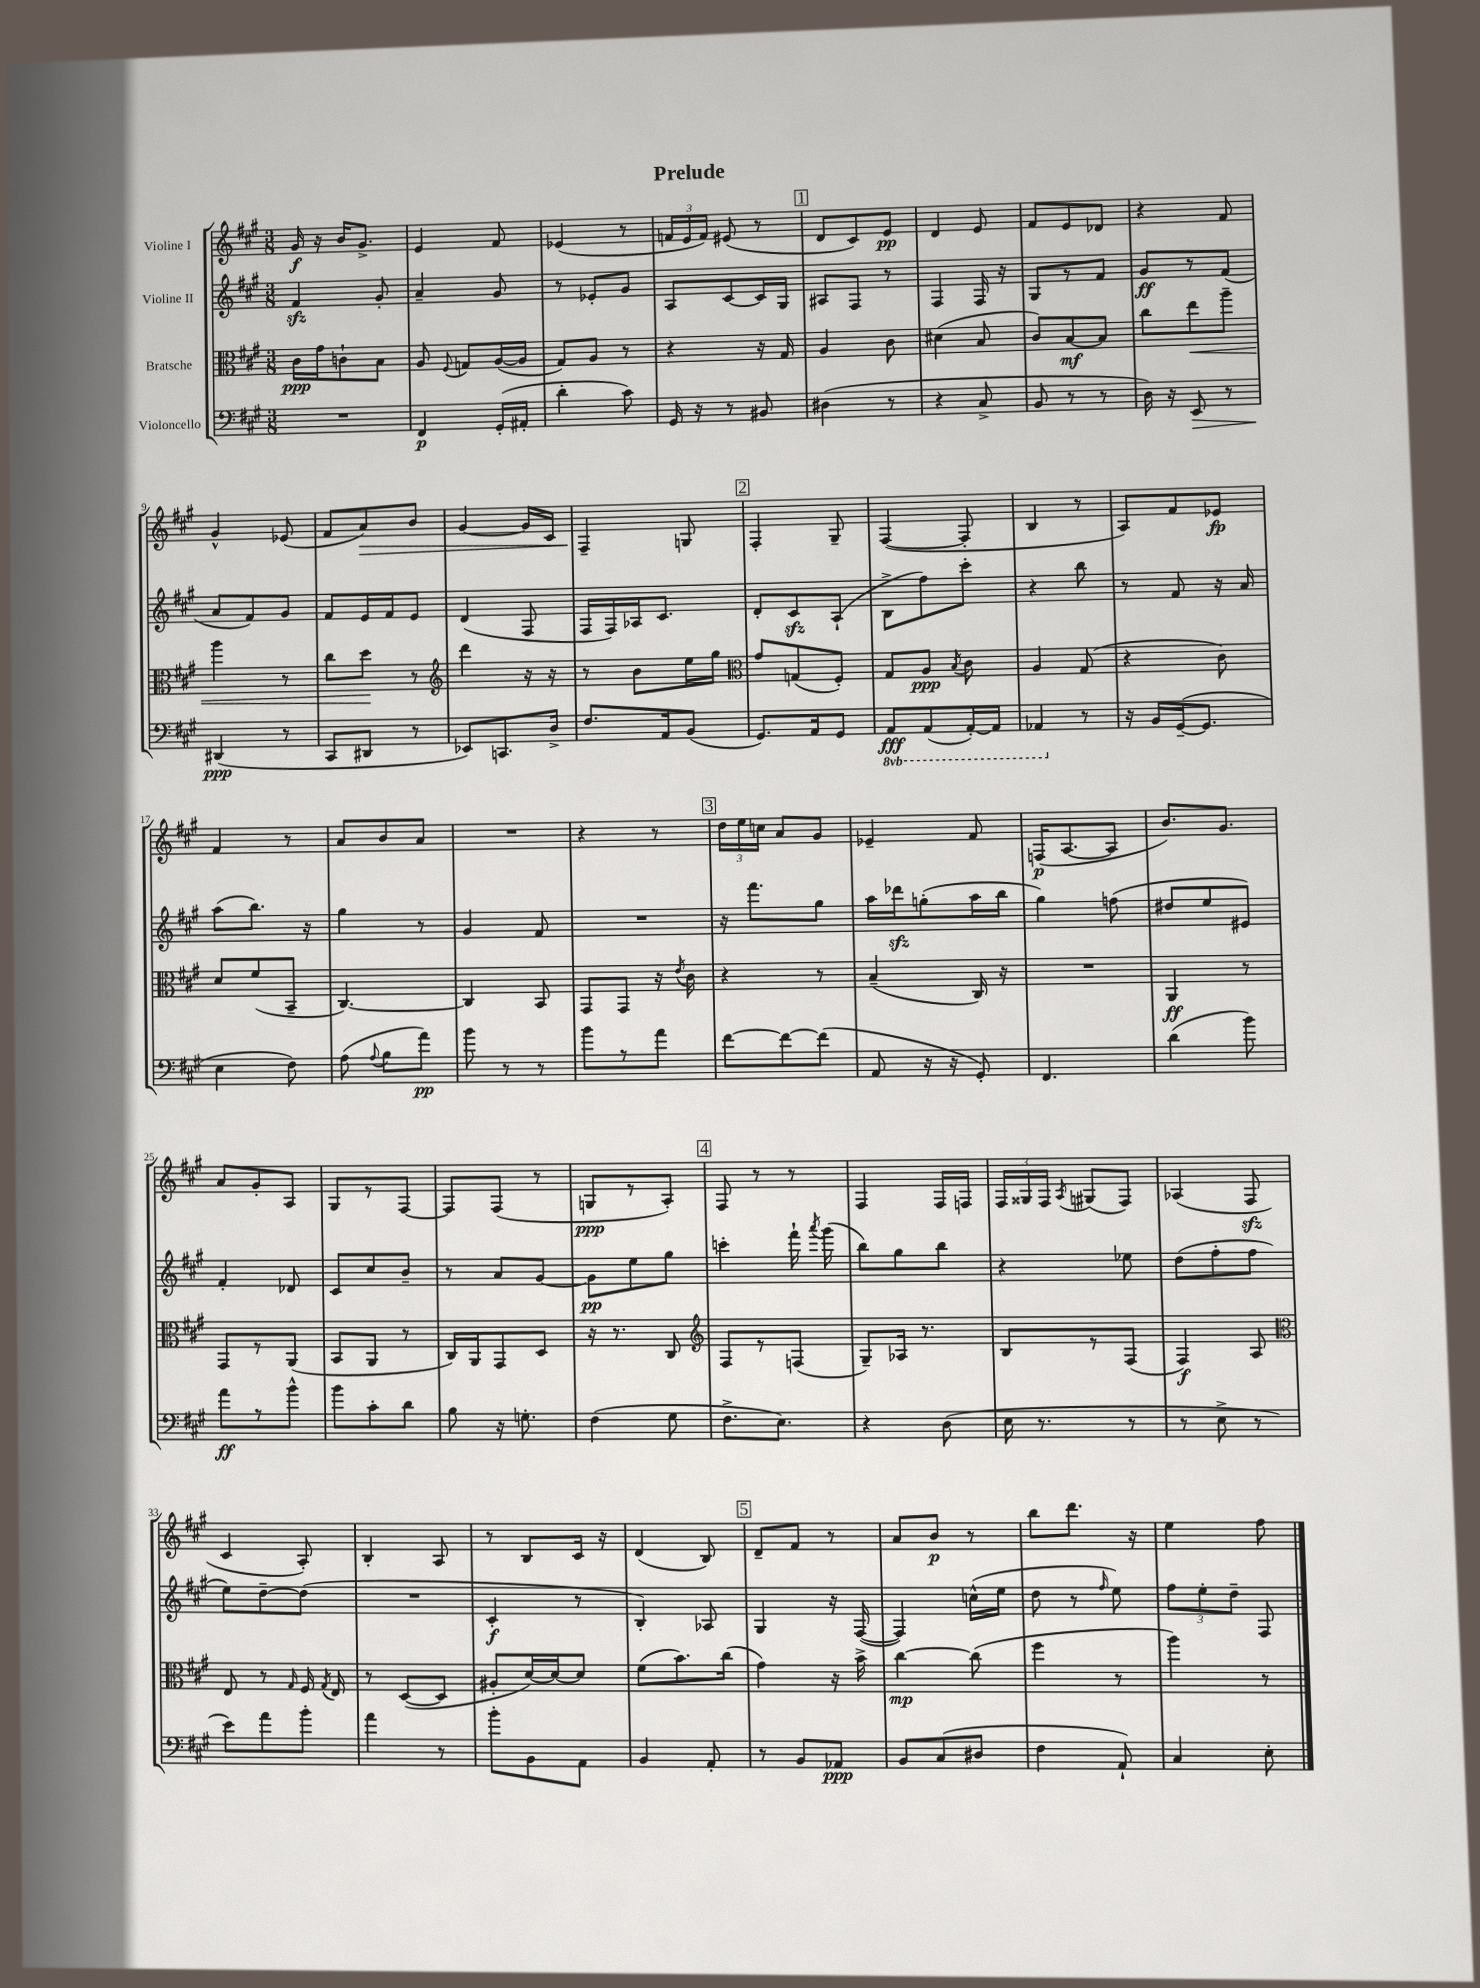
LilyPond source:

\header { title = "Prelude" }
<<
\new StaffGroup <<
\new Staff = "s0" \with { instrumentName = "Violine I" } {
    \clef treble \key a \major \numericTimeSignature \time 3/8
    \autoBeamOff gis'16\f r16 b'16[ gis'8.]-> |
    e'4 fis'8 |
    ees'4( r8 |
    \tuplet 3/2 { f'16[ e'16 f'16]) } eis'8( r8 |
    \mark \markup { \box "1" } d'8[ cis'8) e'8]\pp |
    d'4 e'8 |
    fis'8[ e'8 des'8] |
    r4 fis'8 |
    gis'4-^ ees'8( |
    fis'8[ a'8\>) b'8] |
    gis'4~ gis'16[ cis'16] |
    fis4--\! g8 |
    \mark \markup { \box "2" } fis4-. gis8-- |
    fis4~( fis8-. |
    b4 r8 |
    a8[) fis'8 ees'8]\fp |
    fis'4 r8 |
    a'8[ b'8 a'8] |
    R4. |
    r4 r8 |
    \mark \markup { \box "3" } \tuplet 3/2 { d''16[ e''16 c''16] } a'8[ gis'8] |
    ees'4-- fis'8 |
    f16[\p( a8.~ a8] |
    b'8.[) gis'8.] |
    a'8[ gis'8-. a8] |
    gis8[ r8 fis8]~ |
    fis8[ fis8]( r8 |
    g8[\ppp r8 a8]-.) |
    \mark \markup { \box "4" } fis8 r8 r8 |
    fis4 fis16[ f16] |
    \tuplet 3/2 { fis16[ gisis16 fis16] } \acciaccatura { a8 } gis8[( fis8]) |
    aes4( fis8\sfz |
    cis'4 a8-.) |
    b4-. a8 |
    r8 b8[ cis'16] r16 |
    d'4( b8) |
    \mark \markup { \box "5" } d'8[-- fis'8] r8 |
    a'8[ b'8]\p r8 |
    b''8[ d'''8.] r16 |
    e''4 fis''8 \bar "|." |
}
\new Staff = "s1" \with { instrumentName = "Violine II" } {
    \clef treble \key a \major \numericTimeSignature \time 3/8
    \autoBeamOff fis'4\sfz gis'8-. |
    a'4-- gis'8 |
    r8 ees'8[-. gis'8] |
    a8[ cis'8~ cis'16 gis16] |
    \mark \markup { \box "1" } ais8[ fis8] r8 |
    fis4 fis16 r16 |
    gis8[ r8 fis'8] |
    gis'8[\ff r8 fis'8]( |
    a'8[ fis'8) gis'8] |
    fis'8[ e'16 fis'16 e'8] |
    d'4( fis8 |
    fis16[ fis16) aes16 cis'8.] |
    \mark \markup { \box "2" } d'8[-. cis'8\sfz a8]-!( |
    b8[-> fis''8) cis'''8]-. |
    r4 b''8 |
    r8 fis'8 r16 a'16 |
    a''8[( b''8.]) r16 |
    gis''4 r8 |
    gis'4 fis'8 |
    R4. |
    \mark \markup { \box "3" } r16 fis'''8.[ gis''8] |
    a''16[ des'''16\sfz g''8-.( a''16 b''16] |
    gis''4) f''8( |
    dis''8[ e''8 eis'8]) |
    fis'4-. des'8 |
    cis'8[ cis''8 b'8]-- |
    r8 a'8[ gis'8]~ |
    gis'8[\pp e''8 gis''8] |
    \mark \markup { \box "4" } c'''4-. fis'''16-! \acciaccatura { a'''8 } gis'''16( |
    b''8[) gis''8 b''8] |
    r4 ees''8 |
    d''8[( fis''8-. fis''8] |
    e''8[) d''8~-- d''8]( |
    R4. |
    cis'4-.\f r8 |
    b4-.) aes8 |
    \mark \markup { \box "5" } gis4 r16 fis16~( |
    fis4) c''16[-^( e''16] |
    d''8 r8 \grace { fis''16 } e''8) |
    \tuplet 3/2 { fis''8[ e''8-. d''8]-- } fis8 \bar "|." |
}
\new Staff = "s2" \with { instrumentName = "Bratsche" } {
    \clef alto \key a \major \numericTimeSignature \time 3/8
    \autoBeamOff cis'16[\ppp gis'16 c'8-! b8] |
    a8 \appoggiatura { fis8 } g8[ a16~( a16] |
    gis8[) a8] r8 |
    r4 r16 gis16 |
    \mark \markup { \box "1" } a4 cis'8 |
    dis'4( b8 |
    cis'8[) b8~\mf b8] |
    cis''8[ e''8\< a''8]-- |
    a''4 r8 |
    cis''8[ d''8]\! r8 |
    \clef treble d'''4 r16 r16 |
    r8 b'8[ e''16 gis''16] |
    \mark \markup { \box "2" } \clef alto gis'8[ g8( fis8]-.) |
    gis8[ a8]\ppp \acciaccatura { b8 } cis'8 |
    a4 gis8( |
    r4 cis'8) |
    d'8[ fis'8( b,8]-- |
    cis4.~) |
    cis4 b,8 |
    gis,8[ gis,8] r16 \acciaccatura { e'8 } cis'16 |
    \mark \markup { \box "3" } r4 r8 |
    b4--( cis16) r16 |
    R4. |
    a,4\ff r8 |
    gis,8[ r8 a,8]( |
    b,8[ a,8] r8 |
    cis16[) a,16 gis,8 d8] |
    r16 r8. cis8 |
    \mark \markup { \box "4" } \clef treble fis8[ r8 f8]( |
    gis8[--) aes16] r8. |
    b8[ r8 fis8]( |
    fis4\f) a8 |
    \clef alto e8 r8 \grace { gis16 } fis16 \acciaccatura { gis8 } e16 |
    r8 d8[~( d8] |
    ais8[-. d'16~) d'16~ d'8] |
    fis'8[( b'8.) cis''16]( |
    \mark \markup { \box "5" } gis'4) r16 b'16-> |
    cis''4~\mp cis''8( |
    fis''4 r8 |
    a''4) r8 \bar "|." |
}
\new Staff = "s3" \with { instrumentName = "Violoncello" } {
    \clef bass \key a \major \numericTimeSignature \time 3/8 \set Staff.ottavationMarkups = #ottavation-simple-ordinals
    \autoBeamOff R4. |
    fis,4\p gis,16[-.( ais,16]-. |
    d'4-. cis'8) |
    gis,16 r16 r8 bis,8 |
    \mark \markup { \box "1" } dis4( r8 |
    r4 cis8-> |
    b,8 r8 r8 |
    d16) r16 e,8\> r8 |
    dis,4\ppp\!( r8 |
    cis,8[ dis,8] r8 |
    ees,8[) c,8. d16]-> |
    fis8.[ a,16 b,8]( |
    \mark \markup { \box "2" } gis,8.[) a,16 gis,8] |
    \ottava #-1 a,,8[\fff a,,8( a,,16~-.) a,,16] |
    aes,,4 \ottava #0 r8 |
    r16 b,16[ gis,16~--( gis,8.] |
    e4 fis8) |
    a8( \appoggiatura { a8 } b8[ a'8]\pp) |
    b'8 r8 r8 |
    b'8[ r8 a'8] |
    \mark \markup { \box "3" } fis'8[~ fis'8~ fis'8]( |
    a,8 r16 r16 gis,8-.) |
    fis,4. |
    d'4( b'8) |
    a'8[\ff r8 b'8]-^ |
    b'8[ cis'8-. d'8] |
    b8 r16 g8.-. |
    fis4( gis8 |
    \mark \markup { \box "4" } fis8.[-> e8.]) |
    r4 d8( |
    e16 r8. r8 |
    r8 e8-> r8 |
    e'8[) a'8 b'8]-. |
    a'4 r8 |
    b'8[-. b,8 a,8] |
    b,4 a,8-. |
    \mark \markup { \box "5" } r8 b,8[ aes,8]\ppp |
    b,8[ cis8( dis8] |
    fis4 a,8-!) |
    cis4 e8-. \bar "|." |
}
>>
>>
